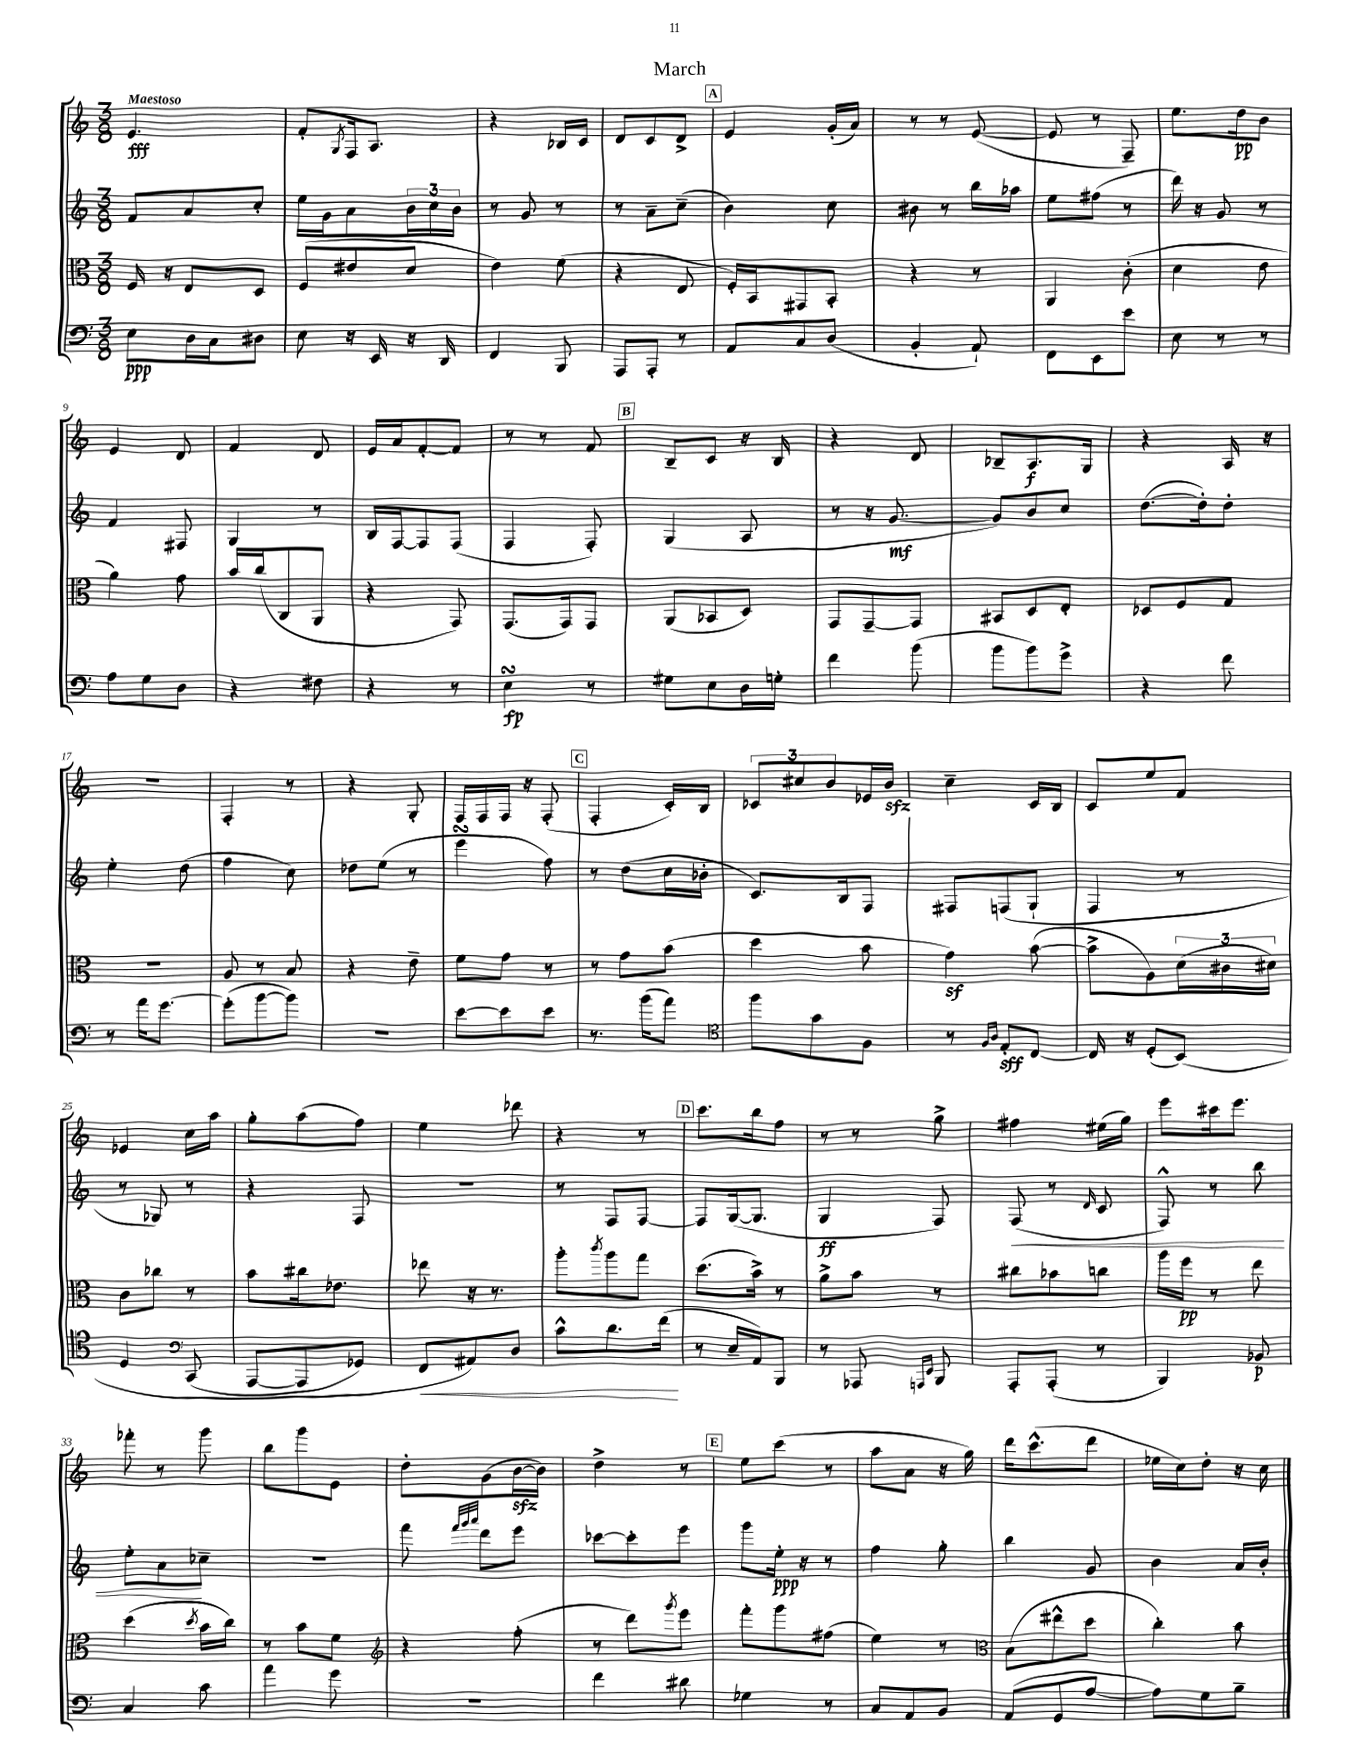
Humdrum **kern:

**kern	**kern	**kern	**kern
*staff4	*staff3	*staff2	*staff1
*clefF4	*clefC3	*clefG2	*clefG2
*k[]	*k[]	*k[]	*k[]
*M3/8	*M3/8	*M3/8	*M3/8
8E	16F	8f	4.e
.	16r	.	.
16D	8E	8a	.
16C	.	.	.
8D#	8D	8cc'	.
=	=	=	=
8E	(8F	16ee	8f'
.	.	16g	.
.	.	.	8qG
16r	8e#	8a	16F
16EE	.	.	8.A
16r	8d	24b	.
.	.	24cc	.
16DD	.	.	.
.	.	24b	.
=	=	=	=
4FF	4e)	8r	4r
.	.	8g	.
8BBB	(8f	8r	16B-
.	.	.	16c
=	=	=	=
8AAA	4r	8r	8d
8AAA'	.	8a~	8c
8r	8E	(8cc~	8d^
=	=	=	=
8AA	16F')	4b)	4e
.	16BB	.	.
8C	8GG#	.	.
(8D	8BB'	8cc	(16g'
.	.	.	16a)
=	=	=	=
4BB'	4r	8b#	8r
.	.	8r	8r
8AA`)	8r	16bb	([8e
.	.	16aa-	.
=	=	=	=
8FF	4AA	8ee	8e]
8EE	.	(8ff#	8r
8e	(8c'	8r	8F~)
=	=	=	=
8E	4d	16ddd)	8.ee
.	.	16r	.
8r	.	8g	.
.	.	.	16dd
8r	8e	8r	8b
=	=	=	=
8A	4a)	4f	4e
8G	.	.	.
8D	8g	8F#	8d
=	=	=	=
4r	16b	4G	4f
.	(16cc	.	.
.	8C	.	.
8F#	8AA	8r	8d
=	=	=	=
4r	4r	16B	16e
.	.	[16F	16a
.	.	8F]	[8f'
8r	8GG)	(8F	8f]
=	=	=	=
4E	(8.GG	4F	8r
.	.	.	8r
.	16GG)	.	.
8r	8GG	8F')	8f
=	=	=	=
8G#	(8AA	(4G	8B~
8E	8BB-	.	8c
16D	8D)	8A	16r
16G'	.	.	16B
=	=	=	=
4f	8GG	8r	4r
.	[8GG~	16r	.
.	.	[8.g	.
(8b	8GG]	.	8d
=	=	=	=
8b	8BB#	8g])	8B-~
8b)	8D	8b	8.A
8g^	8E'	8cc	.
.	.	.	16G
=	=	=	=
4r	8D-	([8.dd	4r
.	8F	.	.
.	.	16dd'])	.
8f	8G	8dd'	16A
.	.	.	16r
=	=	=	=
8r	4.r	4ee'	4.r
16a	.	.	.
[8.g	.	.	.
.	.	(8dd	.
=	=	=	=
(8g']	8A	4ff	4F'
[8b	8r	.	.
8b])	8B	8cc)	8r
=	=	=	=
4.r	4r	8dd-	4r
.	.	(8ee	.
.	8e~	8r	8G'
=	=	=	=
[8e	8f	4eee	16F
.	.	.	16F
8e]	8g	.	16F
.	.	.	16r
8e	8r	8ff)	(8F'
=	=	=	=
8.r	8r	8r	4F'
.	8g	(8dd	.
(16b	.	.	.
8a)	(8b	16cc	16c')
.	.	16b-'	16B
=	=	=	=
*clefC4	*	*	*
8ff	4dd	8.c)	12c-
.	.	.	12cc#
8g	.	.	.
.	.	.	12b
.	.	16B	.
8F	8b	8F	16e-
.	.	.	16b
=	=	=	=
8r	4g)	8F#	4cc~
16qqF	.	.	.
16qqA	.	.	.
8E'	.	(8F	.
[8C	([8b	8G`	16c
.	.	.	16B
=	=	=	=
16C]	8b^]	4F	8c
16r	.	.	.
(8D'	8A)	.	8ee
&(8BB)	(24d	8r	8f
.	24c#	.	.
.	24d#)	.	.
=	=	=	=
4D	8c	8r	4e-
.	8cc-	8G-)	.
*clefF4	*	*	*
(8CC	8r	8r	16cc
.	.	.	16aa
=	=	=	=
[8AAA	8b	4r	8gg'
8AAA]	16cc#	.	(8aa
.	8.e-	.	.
8GG-)	.	8F	8ff)
=	=	=	=
8FF	8ee-	4.r	4ee
8AA#&)	16r	.	.
.	8.r	.	.
8D	.	.	8ddd-
=	=	=	=
8c^^	8aa'	8r	4r
.	8qccc	.	.
8.d	8aa	8F	.
.	8gg	[8F	8r
(16f	.	.	.
=	=	=	=
8r	(8.dd	8F]	8.ccc
16E~	.	([16G	.
16AA)	16b^)	8.G]	16bb
8BBB	8r	.	8ff
=	=	=	=
8r	8a^	4G	8r
8AAA-	8b	.	8r
16qqAAA	.	.	.
16qqEE	.	.	.
8BBB	8r	8F)	8gg^
=	=	=	=
8AAA'	8cc#	(8F	4ff#
(8AAA'	8b-	8r	.
.	.	16qqd	.
8r	8cc	8c	(16ee#
.	.	.	16gg)
=	=	=	=
4BBB)	16aa	8F^^)	8eee
.	16ff	.	.
.	8r	8r	16ccc#
.	.	.	8.eee
8BB-	8ee	8bb	.
=	=	=	=
4C	(4dd	8ee'	8fff-'
.	.	8a	8r
.	8qdd	.	.
8c	16b	8cc-~	8ggg
.	16cc)	.	.
=	=	=	=
4a	8r	4.r	8bb
.	8b	.	8ggg
8g	8f	.	8e
=	=	=	=
*	*clefG2	*	*
4.r	4r	8fff	8dd'
.	.	32qqfff	.
.	.	32qqggg	.
.	.	32qqaaa	.
.	.	8ddd	(8g
.	(8ff'	8eee	[16b
.	.	.	16b])
=	=	=	=
4f	8r	[8ccc-	4dd^
.	8ddd)	8ccc-']	.
.	8qggg	.	.
8d#	8eee	8eee	8r
=	=	=	=
4G-	8fff'	8ggg	8ee
.	8ggg	16ee'	(8ccc
.	.	16r	.
8r	(8ff#	8r	8r
=	=	=	=
8C	4ee)	4ff	8aa
8AA	.	.	8a
8BB	8r	8gg'	16r
.	.	.	16gg)
=	=	=	=
*	*clefC3	*	*
(8AA	(8B	4bb	16ddd
.	.	.	(8.ccc^^
8GG	8ee#^^	.	.
[8A	8dd	8g	8ddd
=	=	=	=
8A])	4cc')	4b	16ee-
.	.	.	16cc)
8G	.	.	8dd'
8B~	8b	16a	16r
.	.	16b'	16cc
==	==	==	==
*-	*-	*-	*-
